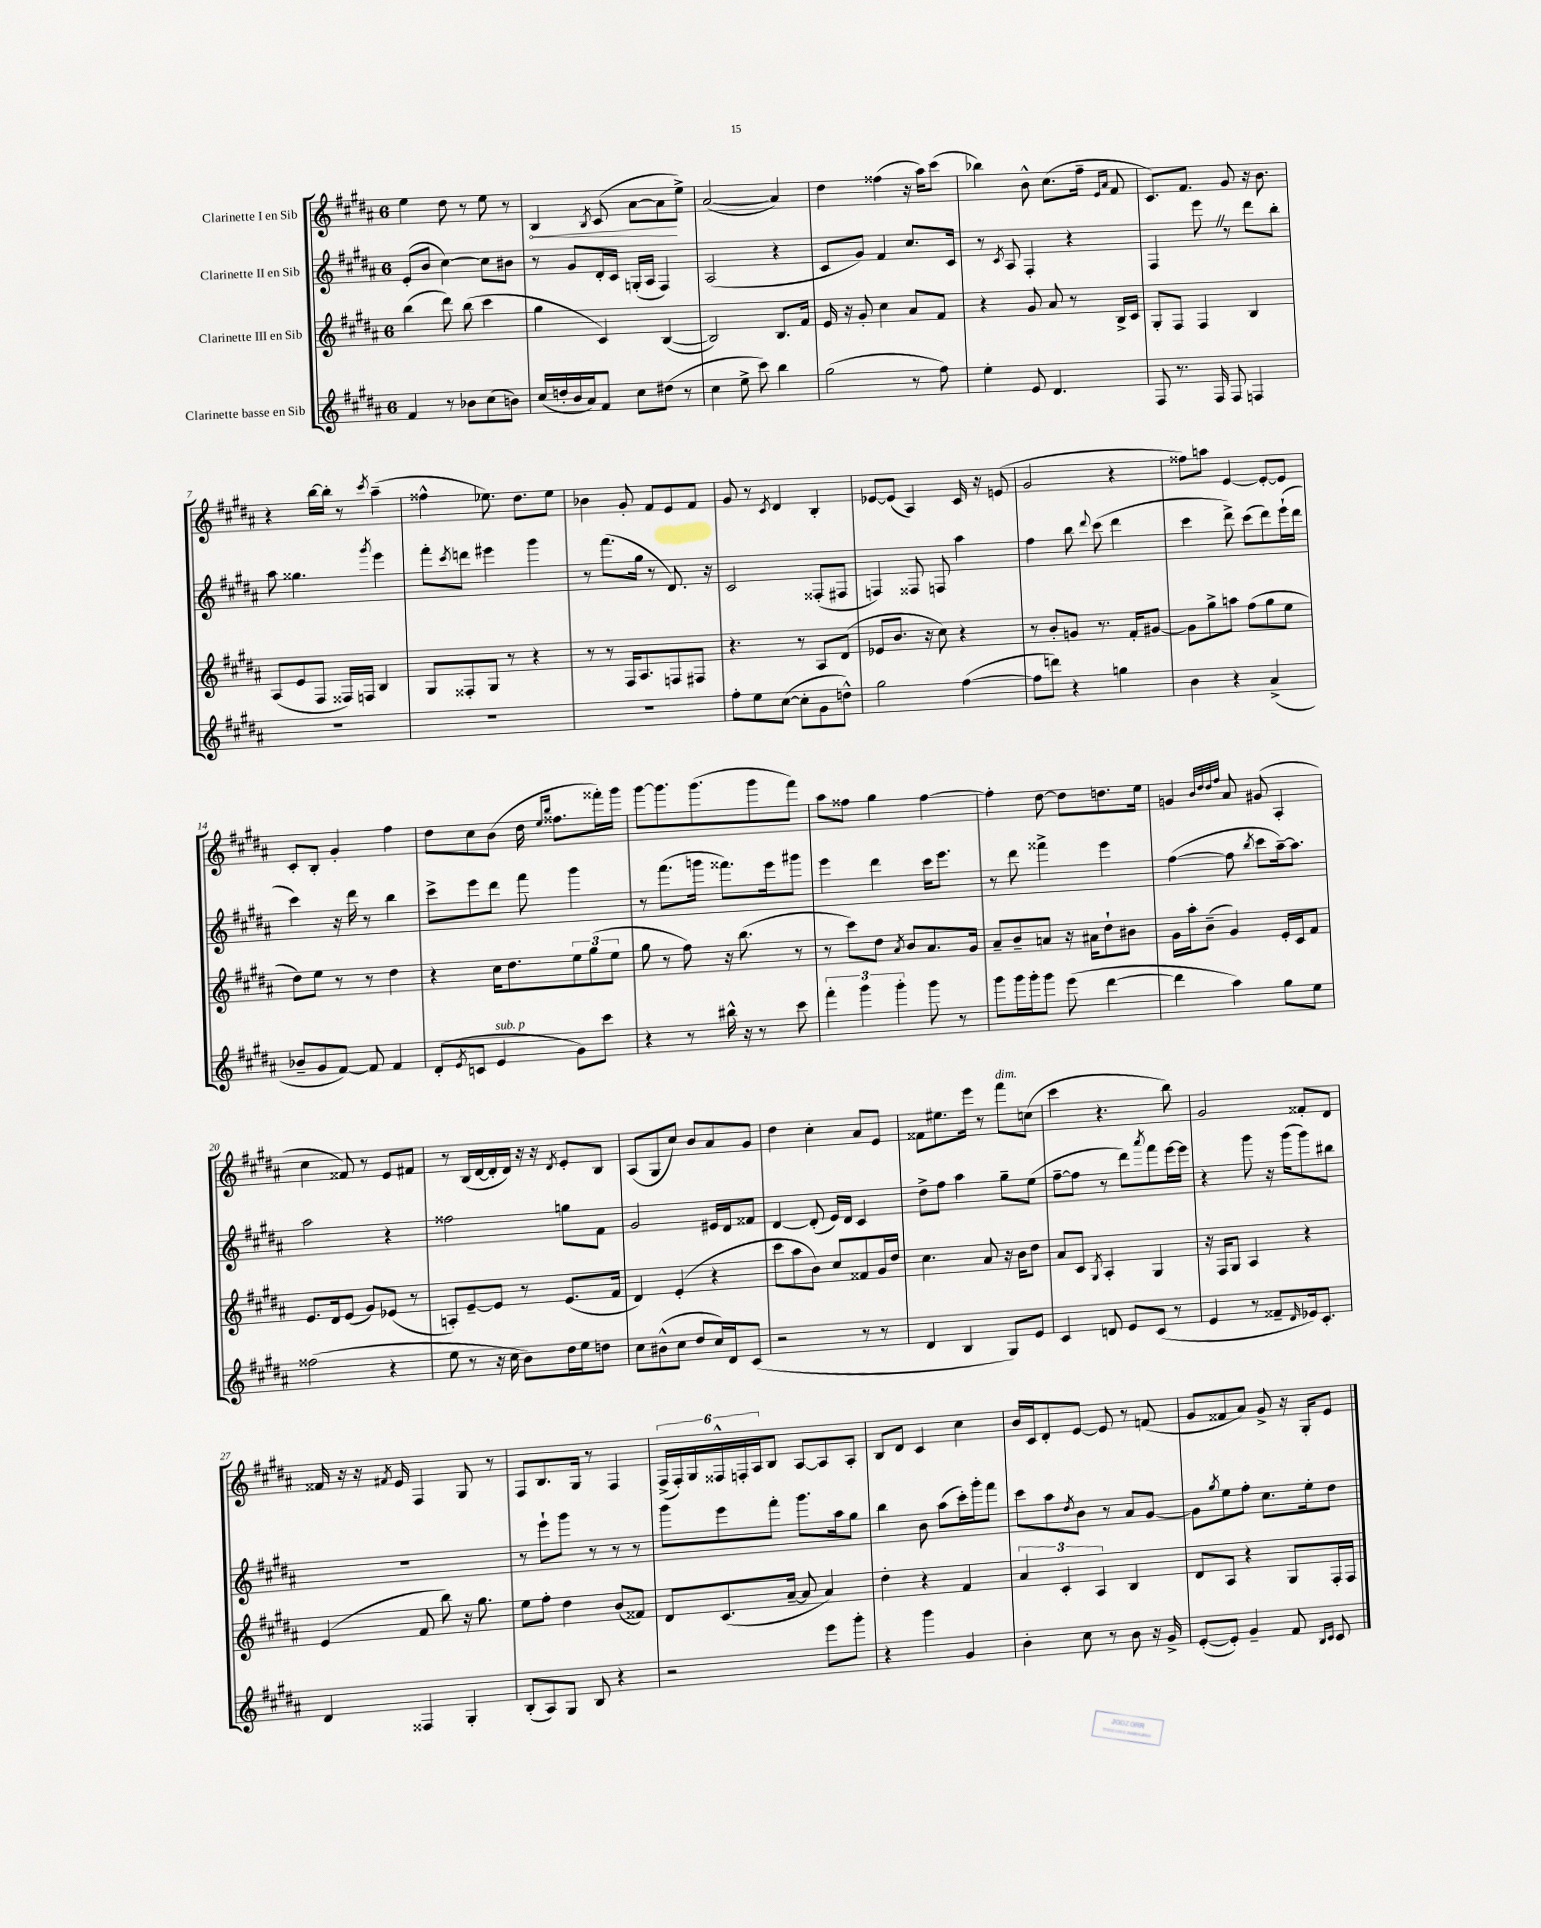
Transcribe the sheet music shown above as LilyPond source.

<<
\new StaffGroup <<
\new Staff = "s0" \with { instrumentName = "Clarinette I en Sib" } {
    \clef treble \key b \major \once \override Staff.TimeSignature.style = #'single-digit \time 6/8
    e''4 dis''8 r8 e''8 r8 |
    \once \override Hairpin.circled-tip = ##t b4\< \acciaccatura { b8 } cis'8( ais'8~ ais'8\! e''8->) |
    ais'2~( ais'4) |
    dis''4 fisis''4( r16 ais''16) cis'''8( |
    bes''4) b'8-^ cis''8.( fis''16-- \grace { e'16 ais'16 } fis'8 |
    cis'8.) fis'8. gis'8 r16 b'8. |
    r4 b''16~ b''16-. r8 \acciaccatura { cis'''8 } ais''4--( |
    fisis''4-^ ees''8.) dis''8. ees''8 |
    bes'4 gis'8-. fis'8 e'8 fis'8 |
    gis'8 r8 \acciaccatura { cis'8 } dis'4 b4-. |
    ees'8~ ees'8( ais4) cis'16 r16 e'8( |
    gis'2 r4 |
    fisis''8) a''8 e'4~ e'8~-. e'8 |
    cis'8-. b8-. gis'4-. fis''4 |
    dis''8 cis''8 b'8( dis''16 \grace { e''16 b''16 } fisis''8. fisis'''16-.) gis'''16 |
    gis'''8~ gis'''8. gis'''8.( gis'''8 fis'''8) |
    ais''8 fisis''8 gis''4 fisis''4~ |
    fisis''4-. dis''8~ dis''8 d''8. e''16 |
    g'4 \grace { b'32 dis''32 dis''32 fis''32 } ais'8 gis'8( ais4-. |
    cis''4 fisis'8) r8 e'8 fis'8 |
    r8 b16( dis'16~ dis'16-. dis'16) r16 r16 \acciaccatura { dis'8 } e'8-. b8 |
    ais8( gis8 cis''8) b'8 ais'8 gis'8 |
    dis''4 cis''4-. ais'8 e'8 |
    fisis'8 eis''8. e'''16 r8 fis'''8^\markup { \italic "dim." } c''8( |
    cis'''4 r4. b''8) |
    gis'2 fisis'8-. dis'8 |
    fisis'16 r16 r16 \acciaccatura { fis'8 } e'16 fis4 gis8 r8 |
    fis8 b8. gis16 r8 fis4 |
    \tuplet 6/4 { fis16->( fis16-.) gis16 fisis16-^ f16-. ais16 } b8 ais8~ ais8 ais8-. |
    b8 dis'8 cis'4 cis''4 |
    b'16 cis'16 dis'8-. e'8~ e'8 r8 f'8( |
    gis'8 fisis'8 ais'8) gis'8-> r16 gis16-. e'8 \bar "|." |
}
\new Staff = "s1" \with { instrumentName = "Clarinette II en Sib" } {
    \clef treble \key b \major \once \override Staff.TimeSignature.style = #'single-digit \time 6/8
    e'8-.( b'8 cis''4~) cis''8 bis'8 |
    r8 gis'8 dis'16-. cis'16 g16-.( ais16 fis4) |
    ais2( r4 |
    cis'8 gis'8) fis'4 cis''8. cis'16 |
    r8 \acciaccatura { cis'8 } ais8 fis4-. r4 |
    fis4 e'''8 \once \override BreathingSign.text = \markup { \musicglyph "scripts.caesura.straight" } \breathe r8 dis'''8 b''8-. |
    ais''8 gisis''4. \acciaccatura { gis'''8 } e'''4 |
    fis'''8-. \acciaccatura { cis'''8 } d'''8 eis'''4 gis'''4 |
    r8 fis'''8.( gis''16 r8 dis'8.) r16 |
    cis'2 fisis8-.( fis8 |
    f4) fisis8 f8 ais''4 |
    fis''4 b''8 \appoggiatura { dis'''8 } cis'''8( dis'''4 |
    cis'''4 dis'''8->) cis'''8( dis'''8) e'''16-!( dis'''16 |
    cis'''4) r16 dis'''16 r8 b''4 |
    cis'''8-> e'''8 dis'''8 fis'''8 gis'''4 |
    r8 fis'''8.( g'''16 fisis'''8.) e'''16 gis'''8 |
    e'''4 dis'''4 cis'''16 e'''8. |
    r8 dis'''8 fisis'''4-> e'''4 |
    fis''4~( fis''8 \acciaccatura { b''8 } cis'''8 ais''16~--) ais''8. |
    ais''2 r4 |
    fisis''2 g''8 fis'8 |
    gis'2 eis'16 dis'16 fisis'8 |
    dis'4~ dis'8-.( e'16) dis'16 cis'4 |
    dis''8-> fis''8 ais''4 gis''8-- e''8( |
    fis''8~-- fis''8 r8 dis'''8) \acciaccatura { ais'''8 } fis'''8 e'''16~ e'''16 |
    r4 gis'''8 r16 gis'''16( gis'''8) bis''8 |
    R2. |
    r8 e'''8-! gis'''8 r8 r8 r8 |
    gis'''8 e'''8 fis'''8-. gis'''8. ais''16 gis''8 |
    b''4 b'8 ais''8( cis'''16-.) gis'''16-. fis'''8 |
    cis'''8 ais''8 \acciaccatura { dis''8 } b'8 r8 ais'8 gis'8~ |
    gis'8 \acciaccatura { gis''8 } e''8 fis''8-. cis''8. e''16-. dis''8 \bar "|." |
}
\new Staff = "s2" \with { instrumentName = "Clarinette III en Sib" } {
    \clef treble \key b \major \once \override Staff.TimeSignature.style = #'single-digit \time 6/8
    b''4( dis'''8) b''8( cis'''4 |
    gis''4 cis'4) b4~( |
    b2) b8. fis'16 |
    e'16 r16 gis'8-. cis''4 ais'8 fis'8 |
    r4 gis'8 ais'8 r8 b16-> cis'16 |
    gis8-. fis8 fis4 b4 |
    ais8( e'8 fis8 fisis16) f16 b4 |
    gis8 fisis8-. gis8 r8 r4 |
    r8 r8 fis16 ais8. f8 fis8 |
    r4. r8 ais8 dis'8( |
    ees'8 b'8. r16 cis''8) r4 |
    r8 b'8-. g'8 r8. fis'16-. gis'8~ |
    gis'8 gis''8-> a''8 fis''8( gis''8 e''8 |
    dis''8) e''8 r8 r8 dis''4 |
    r4 cis''16 dis''8. \tuplet 3/2 { e''8 gis''8( e''8 } |
    gis''8 r8 fis''8) r16 b''8.( r8 |
    r8 cis'''8) dis''8 \acciaccatura { ais'8 } b'8 ais'8. gis'16 |
    ais'8-- b'8-- a'8 r16 ais'16 dis''8-! bis'8 |
    gis'16 ais''16-. b'8--( gis'4) e'16-. cis'16 fis'8 |
    e'8. dis'16 e'8( gis'8) ees'8( r8 |
    a8-.) e'8~-- e'8 r8 e'8.( fis'16 |
    dis'4) e'4-.( r4 |
    cis'''8 ais''8 b'8) cis''8 fisis'8 gis'16 dis''16 |
    cis''4. ais'8 r16 b'16 dis''8 |
    ais'8 cis'8 \acciaccatura { gis8 } ais4-. gis4 |
    r16 fis16 gis8 ais4 r4 |
    e'4( fis'8 b''8) r16 gis''8. |
    e''8 fis''8-. dis''4 b'8( fisis'8) |
    dis'8 cis'8.( ais'16~-- ais'8 ais'4) |
    dis''4-. r4 fis'4 |
    \tuplet 3/2 { ais'4 cis'4-. ais4 } b4 |
    dis'8 ais8 r4 gis8 fis16-. fis16 \bar "|." |
}
\new Staff = "s3" \with { instrumentName = "Clarinette basse en Sib" } {
    \clef treble \key b \major \once \override Staff.TimeSignature.style = #'single-digit \time 6/8
    fis'4 r8 bes'8 cis''8( b'8) |
    cis''16( d''16-. b'16 ais'16) fis'8 cis''8 dis''8( r8 |
    cis''4 e''8-> cis'''8) b''4 |
    gis''2( r8 fis''8) |
    e''4-. e'8 dis'4. |
    fis8 r8. fis16 fis8 f4 |
    R2. |
    R2. |
    R2. |
    fis''8-. e''8 cis''8~( cis''8-. gis'8 d''8-^) |
    gis''2 fis''4~( |
    fis''8 d'''8) r4 g''4 |
    b'4 r4 ais'4->( |
    bes'8-- gis'8 fis'8~) fis'8 fis'4 |
    dis'8-.( \acciaccatura { e'8 } c'8 e'4^\markup { \italic "sub. p" } gis'8) cis'''8 |
    r4 r8 bis''16-^ r16 r8 cis'''8 |
    \tuplet 3/2 { fis'''4-. gis'''4 gis'''4-. } gis'''8 r8 |
    gis'''8 gis'''16 gis'''16-. gis'''8 e'''8( dis'''4~ |
    dis'''4 ais''4) gis''8 e''8 |
    fisis''2( r4 |
    e''8 r8 r16 cis''16 b'8) dis''16 e''16 d''8 |
    cis''8 bis'8-^( cis''8 dis''8 cis''16) dis'16 cis'8( |
    r2 r8 r8 |
    dis'4 b4 gis8) e'8 |
    cis'4 d'8 e'8 cis'8( r8 |
    e'4 r8 fisis'8-- \grace { dis'16 } ees'16) cis'8.-. |
    dis'4 fisis4 gis4-. |
    b8-.( ais8) gis8 b8 r4 |
    r2 e'''8 gis'''8-. |
    r4 gis'''4 gis'4 |
    b'4-. cis''8 r8 b'8 r16 gis'16-> |
    e'8~-.( e'8-.) gis'4-- fis'8 \grace { b16 cis'16 } cis'8 \bar "|." |
}
>>
>>
